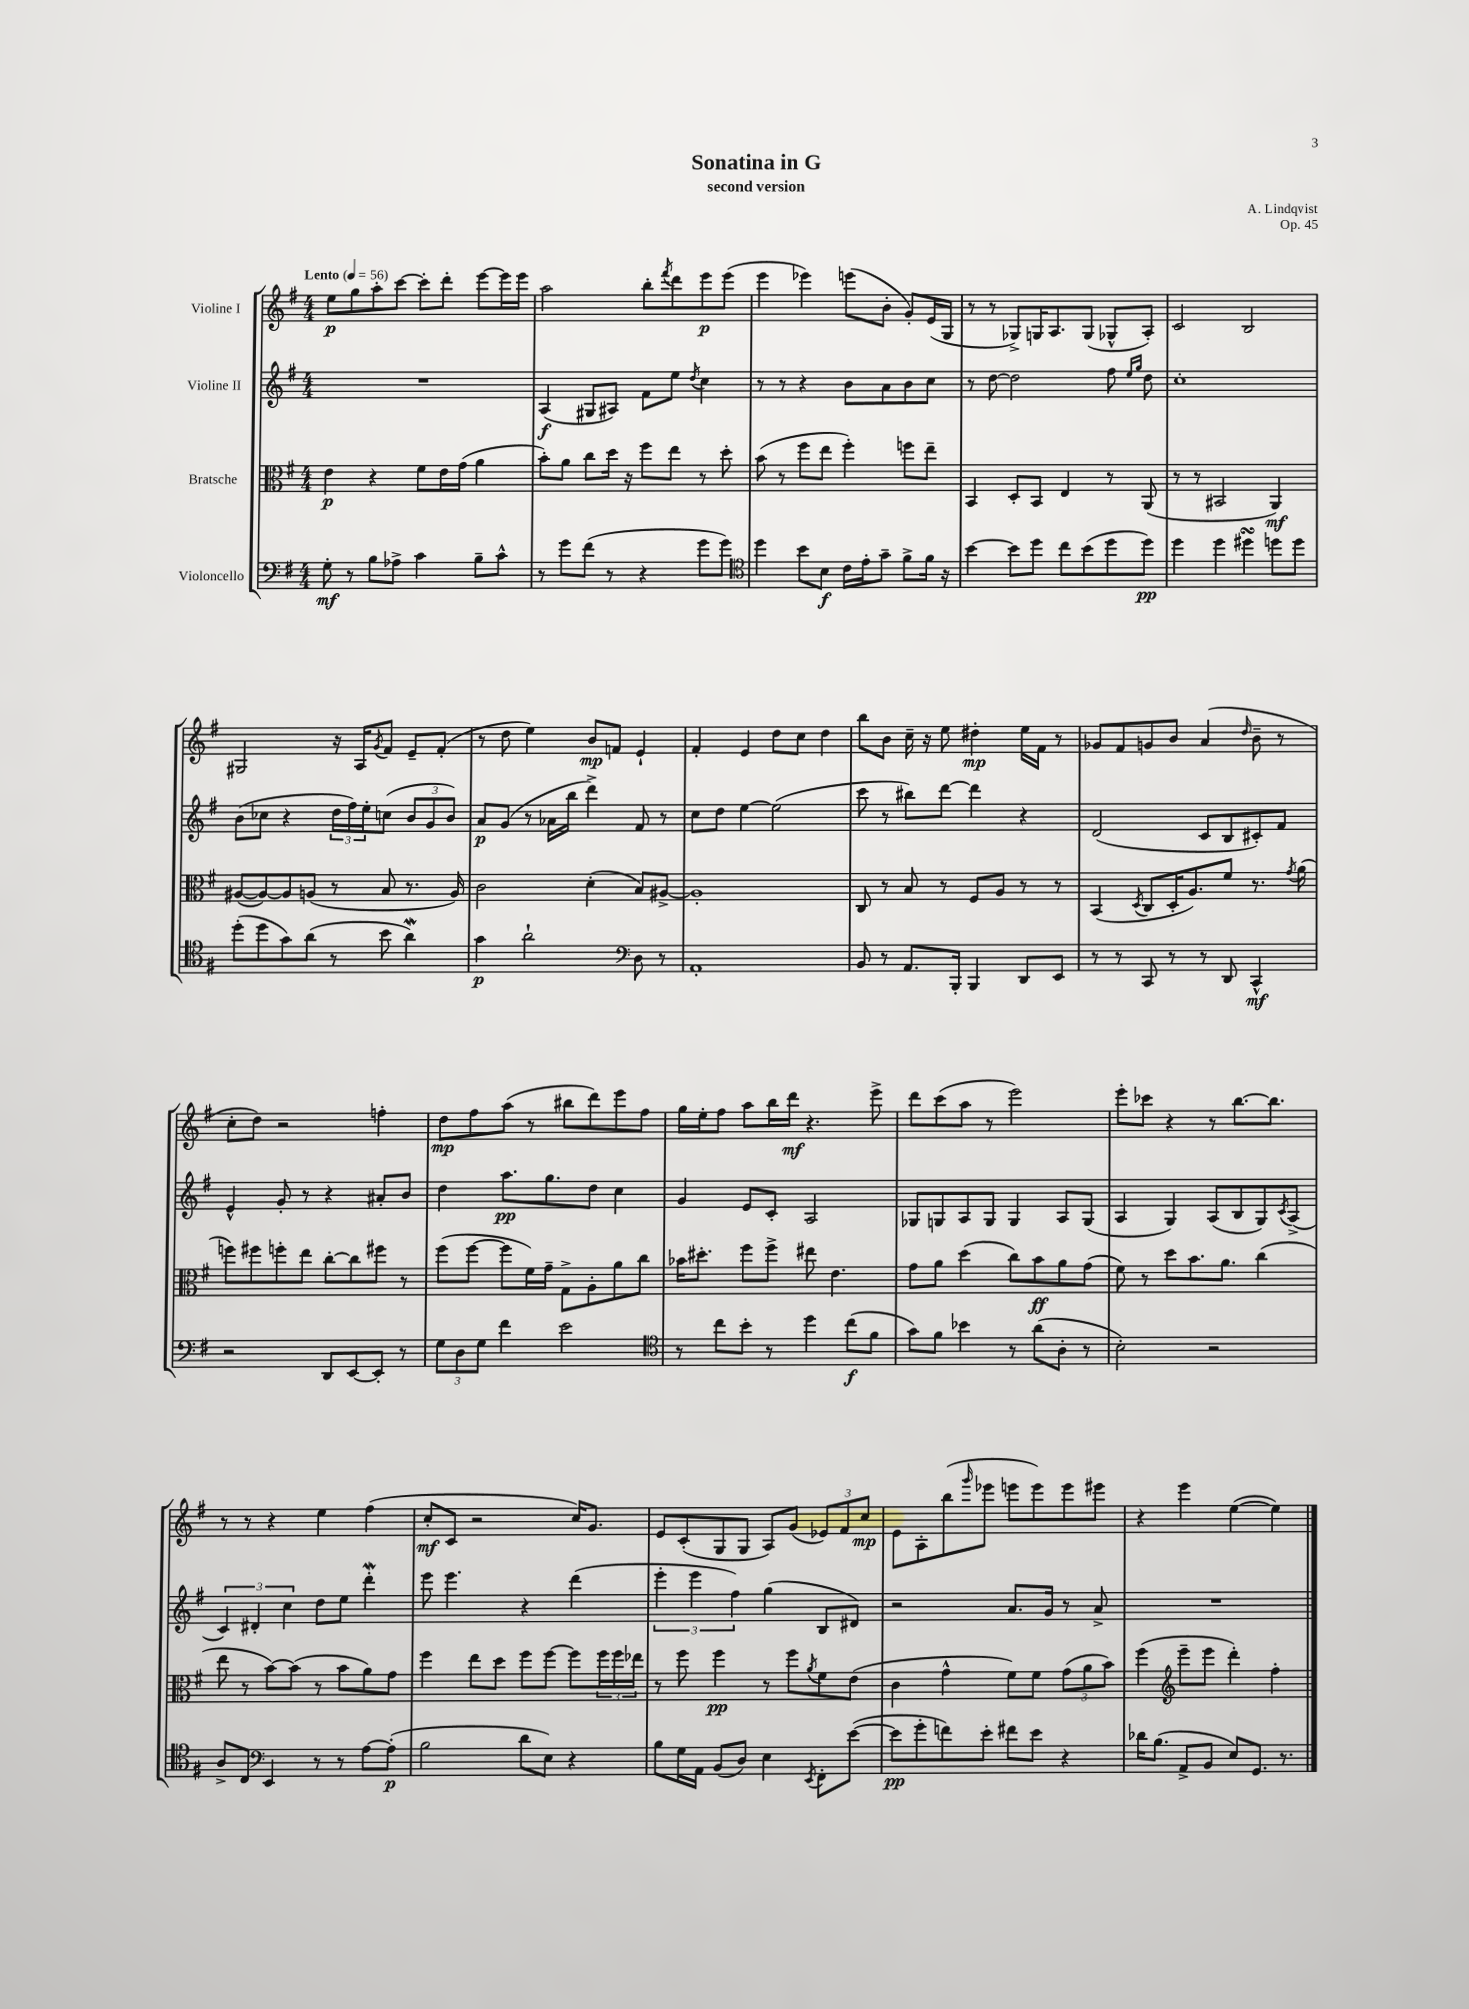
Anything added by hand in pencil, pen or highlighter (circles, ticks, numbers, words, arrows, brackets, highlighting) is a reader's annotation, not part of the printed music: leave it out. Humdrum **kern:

**kern	**dynam	**kern	**dynam	**kern	**dynam	**kern	**dynam
*part4	*part4	*part3	*part3	*part2	*part2	*part1	*part1
*staff4	*staff4	*staff3	*staff3	*staff2	*staff2	*staff1	*staff1
*I"Violoncello	*	*I"Bratsche	*	*I"Violine II	*	*I"Violine I	*
*clefF4	*	*clefC3	*	*clefG2	*	*clefG2	*
*k[f#]	*	*k[f#]	*	*k[f#]	*	*k[f#]	*
*M4/4	*	*M4/4	*	*M4/4	*	*M4/4	*
*MM56	*	*MM56	*	*MM56	*	*MM56	*
=1	=1	=1	=1	=1	=1	=1	=1
!	!	!	!	!	!	!LO:TX:a:B:t=Lento	!
8G'\	mf	4e\	p	1r	.	8ee\L	p
8r	.	.	.	.	.	8gg\	.
8B\L	.	4r	.	.	.	8aa'\	.
8A-X^\J	.	.	.	.	.	[8ccc\J	.
4c\	.	8f#\L	.	.	.	8ccc'\L]	.
.	.	16e\L	.	.	.	8ddd'\J	.
.	.	(16g\JJ	.	.	.	.	.
8B~\L	.	4a\	.	.	.	[8eee\L	.
8c^^\J	.	.	.	.	.	16eee\L]	.
.	.	.	.	.	.	16eee\JJ	.
=2	=2	=2	=2	=2	=2	=2	=2
8r	.	8b'\L)	.	(4A/	f	2aa\	.
8g\L	.	8a\J	.	.	.	.	.
(8f#\J	.	8cc\L	.	8G#X/L	.	.	.
8r	.	16dd\Jk	.	8A#X/J)	.	.	.
.	.	16r	.	.	.	.	.
4r	.	8ff#\L	.	8f#\L	.	8bb'\L	.
.	.	.	.	.	.	8qfff#/	.
.	.	8ee\J	.	8ee\J	.	8ddd\	.
.	.	.	.	8qdd/	.	.	.
8g\L	.	8r	.	4cc\	.	8eee\	p
8g\J)	.	8dd'\	.	.	.	(8eee\J	.
=3	=3	=3	=3	=3	=3	=3	=3
*clefC4	*	*	*	*	*	*	*
4dd\	.	(8b\	.	8r	.	4eee\	.
.	.	8r	.	8r	.	.	.
8b\L	.	8ff#\L	.	4r	.	4eee-X\)	.
8B\J	f	8ee\J	.	.	.	.	.
16c\LL	.	4ff#'\)	.	8b\L	.	(8eeen\L	.
16e'\J	.	.	.	.	.	.	.
8g~\J	.	.	.	8a\	.	8b'\J	.
8f#^\L	.	8ffn\L	.	8b\	.	8g'/L)	.
16f#\Jk	.	8ee~\J	.	8cc\J	.	(16e/L	.
16r	.	.	.	.	.	16G/JJ	.
=4	=4	=4	=4	=4	=4	=4	=4
[4b\	.	4BB/	.	8r	.	8r	.
.	.	.	.	[8dd\	.	8r	.
8b\L]	.	8D'/L	.	2dd\]	.	8G-X^/L)	.
8dd\J	.	8BB/J	.	.	.	16Gn/K	.
.	.	.	.	.	.	8.A/	.
8cc\L	.	4E/	.	.	.	.	.
(8b\	.	.	.	.	.	(8G/J	.
8dd\	.	8r	.	8ff#\	.	8G-X^^/L	.
.	.	.	.	16qqee/LL	.	.	.
.	.	.	.	16qqgg/JJ	.	.	.
8dd\J)	pp	(8AA/	.	8dd\	.	8A'/J)	.
=5	=5	=5	=5	=5	=5	=5	=5
4dd\	.	8r	.	1cc'	.	2c/	.
.	.	8r	.	.	.	.	.
4dd\	.	2BB#X/	.	.	.	.	.
4dd#XsSsS\	.	.	.	.	.	2B/	.
8ddn\L	.	4AA/)	mf	.	.	.	.
8dd\J	.	.	.	.	.	.	.
!!LO:LB:g=z
=6	=6	=6	=6	=6	=6	=6	=6
(8dd'\L	.	([8A#X/L	.	(8b\L	.	2G#X/	.
8dd\	.	8A#/_)	.	8cc-X\J	.	.	.
8g\)	.	8A#/]	.	4r	.	.	.
(8a\J	.	(8An/J	.	.	.	.	.
8r	.	8r	.	24dd\LL	.	16r	.
.	.	.	.	24ff#\)	.	.	.
.	.	.	.	.	.	16A/KL	.
.	.	.	.	24ee'\J	.	.	.
.	.	.	.	.	.	8qg/	.
8b\	.	8B/	.	(8ccn\J	.	8f#/J	.
4aW\)	.	8.r	.	12b/L	.	8e~/L	.
.	.	.	.	12g/	.	.	.
.	.	.	.	.	.	(8f#'/J	.
.	.	.	.	12b/J)	.	.	.
.	.	16A/)	.	.	.	.	.
=7	=7	=7	=7	=7	=7	=7	=7
4g\	p	2c\	.	8a/L	p	8r	.
.	.	.	.	(8g/J	.	8dd\	.
2a`\	.	.	.	8r	.	4ee\)	.
.	.	.	.	16a-X\LL	.	.	.
.	.	.	.	16bb\JJ	.	.	.
.	.	(4d'\	.	4ddd^\)	.	8b/L	mp
.	.	.	.	.	.	8fn/J	.
*clefF4	*	*	*	*	*	*	*
8D\	.	8B/L)	.	8f#/	.	4e`/	.
8r	.	[8A#X^/J	.	8r	.	.	.
=8	=8	=8	=8	=8	=8	=8	=8
1AA'	.	1A#']	.	8cc\L	.	4f#'/	.
.	.	.	.	8dd\J	.	.	.
.	.	.	.	[4ee\	.	4e/	.
.	.	.	.	(2ee\]	.	8dd\L	.
.	.	.	.	.	.	8cc\J	.
.	.	.	.	.	.	4dd\	.
=9	=9	=9	=9	=9	=9	=9	=9
8BB/	.	8C/	.	8ccc\	.	8bb\L	.
8r	.	8r	.	8r	.	8b\J	.
8.AA/L	.	8B/	.	8bb#X\L)	.	16cc~\	.
.	.	.	.	.	.	16r	.
.	.	8r	.	[8ddd\J	.	8ee\	.
16BBB'/Jk	.	.	.	.	.	.	.
4BBB/	.	8F#/L	.	4ddd\]	.	4dd#X'\	mp
.	.	8A/J	.	.	.	.	.
8DD/L	.	8r	.	4r	.	16ee\LL	.
.	.	.	.	.	.	16f#\JJ	.
8EE/J	.	8r	.	.	.	8r	.
=10	=10	=10	=10	=10	=10	=10	=10
8r	.	(4BB/	.	(2d/	.	8g-X/L	.
8r	.	.	.	.	.	8f#/	.
.	.	8qD/	.	.	.	.	.
8CC/	.	8C/L	.	.	.	8gn/	.
8r	.	16D'/K	.	.	.	8b/J	.
.	.	8.A/)	.	.	.	.	.
8r	.	.	.	8c/L	.	(4a/	.
8DD/	.	8f#/J	.	8B/	.	.	.
.	.	.	.	.	.	16qqdd/	.
4CC^^/	mf	8.r	.	8c#X'/)	.	8b~\	.
.	.	.	.	8f#/J	.	8r	.
.	.	8qg/	.	.	.	.	.
.	.	(16a\	.	.	.	.	.
!!LO:LB:g=z
=11	=11	=11	=11	=11	=11	=11	=11
2r	.	8ffn\L)	.	4e^^/	.	8cc'\L	.
.	.	8ff#X\	.	.	.	8dd\J)	.
.	.	8ffn'\	.	8g'/	.	2r	.
.	.	8ee\J	.	8r	.	.	.
8DD/L	.	[8cc'\L	.	4r	.	.	.
[8EE/	.	8cc\]	.	.	.	.	.
8EE'/J]	.	8ff#X\J	.	8a#X'/L	.	4ffn'\	.
8r	.	8r	.	8b/J	.	.	.
=12	=12	=12	=12	=12	=12	=12	=12
12G\L	.	(8ff#\L	.	4dd\	.	8dd\L	mp
12D\	.	.	.	.	.	.	.
.	.	[8ff#\J	.	.	.	8ff#\	.
12G\J	.	.	.	.	.	.	.
4f#\	.	8ff#\L]	.	8.aa\L	pp	(8aa\J	.
.	.	16f#\L)	.	.	.	8r	.
.	.	16g~\JJ	.	8.gg\	.	.	.
2e\	.	8G^\L	.	.	.	8bb#X\L	.
.	.	8A'\	.	8dd\J	.	8ddd\)	.
.	.	8a\	.	4cc\	.	8eee\	.
.	.	8cc\J	.	.	.	8ff#\J	.
=13	=13	=13	=13	=13	=13	=13	=13
*clefC4	*	*	*	*	*	*	*
8r	.	16b-X\KL	.	4g/	.	16gg\LL	.
.	.	8.dd#X'\J	.	.	.	16ee'\J	.
8cc\L	.	.	.	.	.	8ff#\J	.
8b'\J	.	8ff#\L	.	8e/L	.	8aa\L	.
8r	.	8ff#^\J	.	8c'/J	.	16bb\L	.
.	.	.	.	.	.	16ddd\JJ	mf
4dd\	.	8ee#X\	.	2A/	.	4.r	.
.	.	4.e\	.	.	.	.	.
(8cc\L	f	.	.	.	.	.	.
8f#\J	.	.	.	.	.	8eee^\	.
=14	=14	=14	=14	=14	=14	=14	=14
8g\L)	.	8g\L	.	8G-X/L	.	8ddd\L	.
8f#\J	.	8a\J	.	8Gn/	.	(8ccc\	.
4b-X\	.	(4dd\	.	8A/	.	8aa\J	.
.	.	.	.	8G/J	.	8r	.
8r	.	8cc\L)	.	4G/	.	2eee\)	.
(8a\L	.	8b\	ff	.	.	.	.
8A'\J	.	8a\	.	8A/L	.	.	.
8r	.	(8g\J	.	(8G/J	.	.	.
=15	=15	=15	=15	=15	=15	=15	=15
2B'\)	.	8f#\)	.	4A/	.	8eee'\L	.
.	.	8r	.	.	.	8ccc-X\J	.
.	.	8dd\L	.	4G/)	.	4r	.
.	.	8.b\	.	.	.	.	.
2r	.	.	.	(8A/L	.	8r	.
.	.	8.a\J	.	.	.	.	.
.	.	.	.	8B/	.	[8.bb\L	.
.	.	(4cc\	.	8G/)	.	.	.
.	.	.	.	.	.	8.bb\J]	.
.	.	.	.	8qc/	.	.	.
.	.	.	.	(8A^/J	.	.	.
!!LO:LB:g=z
=16	=16	=16	=16	=16	=16	=16	=16
8A^/L	.	8ee\	.	6c/)	.	8r	.
8C/J	.	8r	.	.	.	8r	.
.	.	.	.	6d#X'/	.	.	.
*clefF4	*	*	*	*	*	*	*
4EE/	.	[8b\L)	.	.	.	4r	.
.	.	.	.	6cc\	.	.	.
.	.	(8b\J]	.	.	.	.	.
8r	.	8r	.	8dd\L	.	4ee\	.
8r	.	8b\L	.	8ee\J	.	.	.
[8A\L	.	8a\)	.	4dddW'\	.	(4ff#\	.
(8A'\J]	p	8g\J	.	.	.	.	.
=17	=17	=17	=17	=17	=17	=17	=17
2B\	.	4ff#\	.	8eee\	.	8cc'/L	mf
.	.	.	.	4.eee\	.	8c/J	.
.	.	8ee\L	.	.	.	2r	.
.	.	8dd\J	.	.	.	.	.
8d\L	.	8ff#\L	.	4r	.	.	.
8E\J)	.	[8ff#\J	.	.	.	.	.
4r	.	8ff#\L]	.	(4ddd\	.	16cc/KL)	.
.	.	.	.	.	.	8.g/J	.
.	.	24ff#\L	.	.	.	.	.
.	.	24ff#\	.	.	.	.	.
.	.	24ee-X\JJ	.	.	.	.	.
=18	=18	=18	=18	=18	=18	=18	=18
8B\L	.	8r	.	6eee'\	.	8e/L	.
16G\L	.	8ff#\	.	.	.	(8c'/	.
.	.	.	.	6eee\	.	.	.
16AA\JJ	.	.	.	.	.	.	.
(8BB/L	.	4ff#\	pp	.	.	8G/	.
.	.	.	.	6ff#\)	.	.	.
8D/J)	.	.	.	.	.	8G/J	.
4E\	.	8r	.	(4gg\	.	8A/L)	.
.	.	8ff#\L	.	.	.	(8g/J	.
8qEE/	.	8qa/	.	.	.	.	.
8FF#'\L	.	8f#\	.	8B/L	.	12e-X/L)	.
.	.	.	.	.	.	12f#/	.
([8e\J	.	(8e\J	.	8d#X/J)	.	.	.
.	.	.	.	.	.	12cc/J	mp
=19	=19	=19	=19	=19	=19	=19	=19
8e\L]	pp	4c\	.	2r	.	8e\L	.
8g'\	.	.	.	.	.	8A'\	.
8fn\)	.	4g^^\	.	.	.	(8bb\	.
.	.	.	.	.	.	16qqggg/	.
8e'\J	.	.	.	.	.	8eee-X\J	.
8f#X\L	.	8f#\L)	.	8.a/L	.	8eeen\L	.
8e\J	.	8f#\J	.	.	.	8eee\)	.
.	.	.	.	16g/Jk	.	.	.
4r	.	(12g\L	.	8r	.	8eee\	.
.	.	12a\	.	.	.	.	.
.	.	.	.	8a^/	.	8eee#X\J	.
.	.	12b\J)	.	.	.	.	.
=20	=20	=20	=20	=20	=20	=20	=20
16d-X\KL	.	(4ff#\	.	1r	.	4r	.
(8.B\J	.	.	.	.	.	.	.
*	*	*clefG2	*	*	*	*	*
8AA^/L	.	8eee~\L	.	.	.	4eee\	.
8BB/J	.	8eee\J	.	.	.	.	.
8E/L)	.	4ddd'\)	.	.	.	([4ee\	.
8.GG/J	.	.	.	.	.	.	.
.	.	4ff#'\	.	.	.	4ee\])	.
8.r	.	.	.	.	.	.	.
==	==	==	==	==	==	==	==
*-	*-	*-	*-	*-	*-	*-	*-
